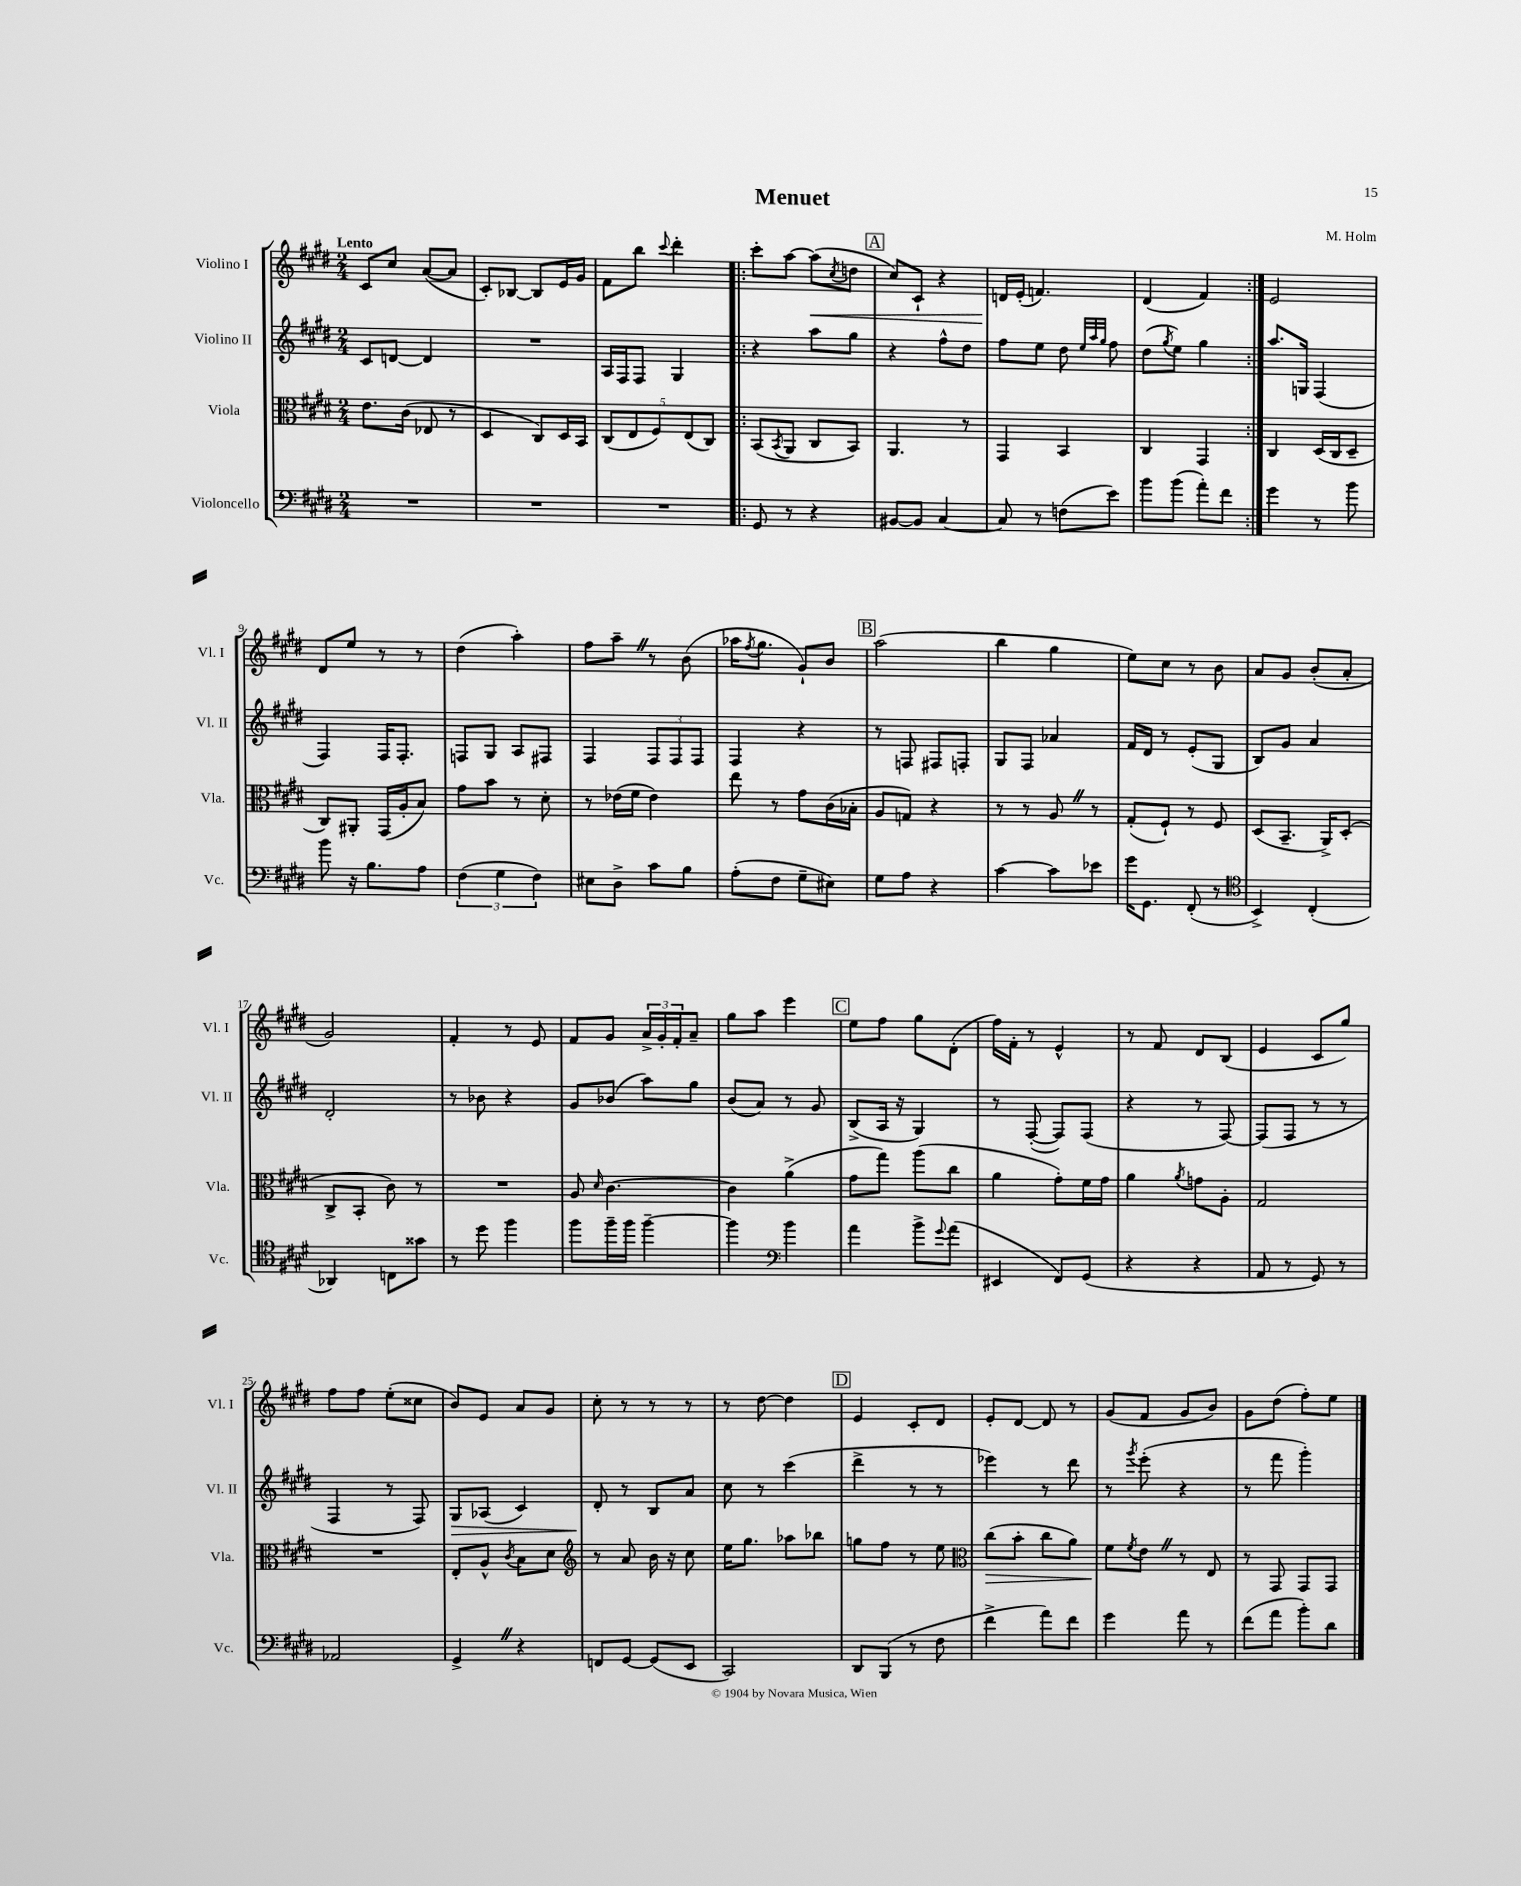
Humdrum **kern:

**kern	**kern	**kern	**kern
*staff4	*staff3	*staff2	*staff1
*clefF4	*clefC3	*clefG2	*clefG2
*k[f#c#g#d#]	*k[f#c#g#d#]	*k[f#c#g#d#]	*k[f#c#g#d#]
*M2/4	*M2/4	*M2/4	*M2/4
2r	8.e	8c#	8c#
.	.	[8d	8cc#
.	(16c#	.	.
.	8E-	4d]	([8a
.	8r	.	8a]
=	=	=	=
2r	4D#	2r	8c#')
.	.	.	[8B-
.	8C#)	.	8B-]
.	16D#	.	16e
.	16BB	.	16g#
=	=	=	=
2r	(10C#	16A	8f#
.	.	16F#	.
.	10E	.	.
.	.	8F#	8bb
.	10F#)	.	.
.	.	.	8qqccc#
.	.	4G#	4ddd#'
.	(10E	.	.
.	10C#)	.	.
=!|:	=!|:	=!|:	=!|:
8GG#	(8BB	4r	8ccc#'
.	8qBB	.	.
8r	8AA	.	[8aa
4r	8C#	8aa	(8aa]
.	.	.	8qcc#
.	8BB)	8gg#	8dd
=	=	=	=
[8BB#	4.AA	4r	8cc#)
8BB#]	.	.	8c#`
[4C#	.	8ff#^^	4r
.	8r	8dd#	.
=	=	=	=
8C#]	4GG#	8ff#	16d
.	.	.	(16e'
8r	.	8ee	4.f)
(8F	4BB	8dd#	.
.	.	32qqee	.
.	.	32qqaa	.
.	.	32qqgg#	.
8e)	.	8ff#	.
=	=	=	=
8b	4C#	(8dd#	(4d#
.	.	8qgg#	.
(8b	.	8ee)	.
8a')	4GG#	4gg#	4f#)
8f#	.	.	.
=:|!	=:|!	=:|!	=:|!
4g#	4C#	8.aa	2e
.	.	16G	.
8r	(16D#	(4F#	.
.	16C#	.	.
8b	8D#~	.	.
=	=	=	=
8b	8C#)	4F#)	8d#
16r	8AA#'	.	8ee
8.B	.	.	.
.	(16GG#	16F#	8r
.	16A'	8.F#'	.
8A	8B)	.	8r
=	=	=	=
(6F#	8g#	8F	(4dd#
.	8b	8G#	.
6G#	.	.	.
.	8r	8A	4aa')
6F#)	.	.	.
.	8d#'	8F#	.
=	=	=	=
8E#	8r	4F#	8ff#
8D#^	(16e-	.	8aa~
.	16f#	.	.
8c#	4e-)	12F#	8r
.	.	12F#	.
8B	.	.	(8b
.	.	12F#	.
=	=	=	=
(8A'	8ee	4F#	16aa-
.	.	.	8qff#
.	.	.	8.gg#
8F#	8r	.	.
8G#~	8g#	4r	8g#`)
8E#)	(16c#	.	8b
.	16B-'	.	.
=	=	=	=
8G#	8A	8r	(2aa
8A	8G)	8F	.
4r	4r	8F#	.
.	.	8F'	.
=	=	=	=
[4c#	8r	8G#	4bb
.	8r	8F#	.
8c#]	8A	4a-	4gg#
8e-	8r	.	.
=	=	=	=
16g#	(8G#'	16f#	8ee)
8.GG#	.	16d#	.
.	8F#`)	8r	8cc#
(8FF#'	8r	(8e'	8r
8r	8F#	8G#	8b
=	=	=	=
*clefC4	*	*	*
4BB^)	(8D#	8B)	8a
.	8.BB~	8g#	8g#
(4C#'	.	4a	(8b'
.	16AA^)	.	.
.	(8D#'	.	8a'
=	=	=	=
4AA-)	8C#^	2d#'	2g#)
.	8BB'	.	.
8C	8c#)	.	.
8g##	8r	.	.
=	=	=	=
8r	2r	8r	4f#'
8dd#	.	8b-	.
4ff#	.	4r	8r
.	.	.	8e
=	=	=	=
8ff#	8A	8g#	8f#
.	16qqd#	.	.
16ff#~	[4.c#	(8b-	8g#
16ff#	.	.	.
[4ff#~	.	8aa)	24a^
.	.	.	24g#'
.	.	.	24f#'
.	.	8gg#	8a~
=	=	=	=
4ff#]	4c#]	(8b	8gg#
.	.	8a)	8aa
*clefF4	*	*	*
4b	(4a^	8r	4eee
.	.	8g#	.
=	=	=	=
4a	8g#	(8B^	8ee
.	8gg#)	16A	8ff#
.	.	16r	.
8b^	(8aa	4G#)	8gg#
8qqg#	.	.	.
(8a	8cc#	.	(8d#'
=	=	=	=
4EE#	4a	8r	16ff#)
.	.	.	16f#'
.	.	([8F#'	8r
8FF#)	8g#')	8F#])	4e^^
(8GG#	16f#	(8F#	.
.	16g#	.	.
=	=	=	=
4r	4a	4r	8r
.	.	.	8f#
.	8qa	.	.
4r	8g	8r	8d#
.	8A'	[8F#)	(8B
=	=	=	=
8AA	2G#	(8F#]	4e
8r	.	8F#	.
8GG#)	.	8r	8c#
8r	.	8r	8gg#)
=	=	=	=
2AA-	2r	4F#	8ff#
.	.	.	8ff#
.	.	8r	(8ee'
.	.	8F#)	8cc##
=	=	=	=
4GG#^	8E'	8G#	8b)
.	8A^^	(8A-	8e
.	8qc#	.	.
4r	8B	4c#)	8a
.	8d#	.	8g#
=	=	=	=
*	*clefG2	*	*
8FF	8r	8d#'	8cc#'
[8GG#	8a	8r	8r
(8GG#]	16b	8B	8r
.	16r	.	.
8EE	8cc#	8a	8r
=	=	=	=
2CC#)	16ee	8cc#	8r
.	8.gg#	.	.
.	.	8r	[8dd#
.	8aa-	(4ccc#	4dd#]
.	8bb-	.	.
=	=	=	=
8DD#	8gg	4ddd#^	4e
(8BBB	8ff#	.	.
8r	8r	8r	8c#'
8F#	8ee	8r	8d#
=	=	=	=
*	*clefC3	*	*
4f#^	(8cc#	4eee-)	8e'
.	8b'	.	[8d#
8a)	8cc#	8r	8d#]
8f#	8a)	8ddd#	8r
=	=	=	=
4g#	8f#	8r	(8g#
.	8qf#	8qggg#	.
.	8e	(8eee'	8f#
8a	8r	4r	8g#
8r	8E	.	8b)
=	=	=	=
(8f#	8r	8r	8g#
8a	8GG#	8fff#	(8dd#
8b')	8GG#	4ggg#')	8ff#')
8d#	8GG#	.	8ee
==	==	==	==
*-	*-	*-	*-
